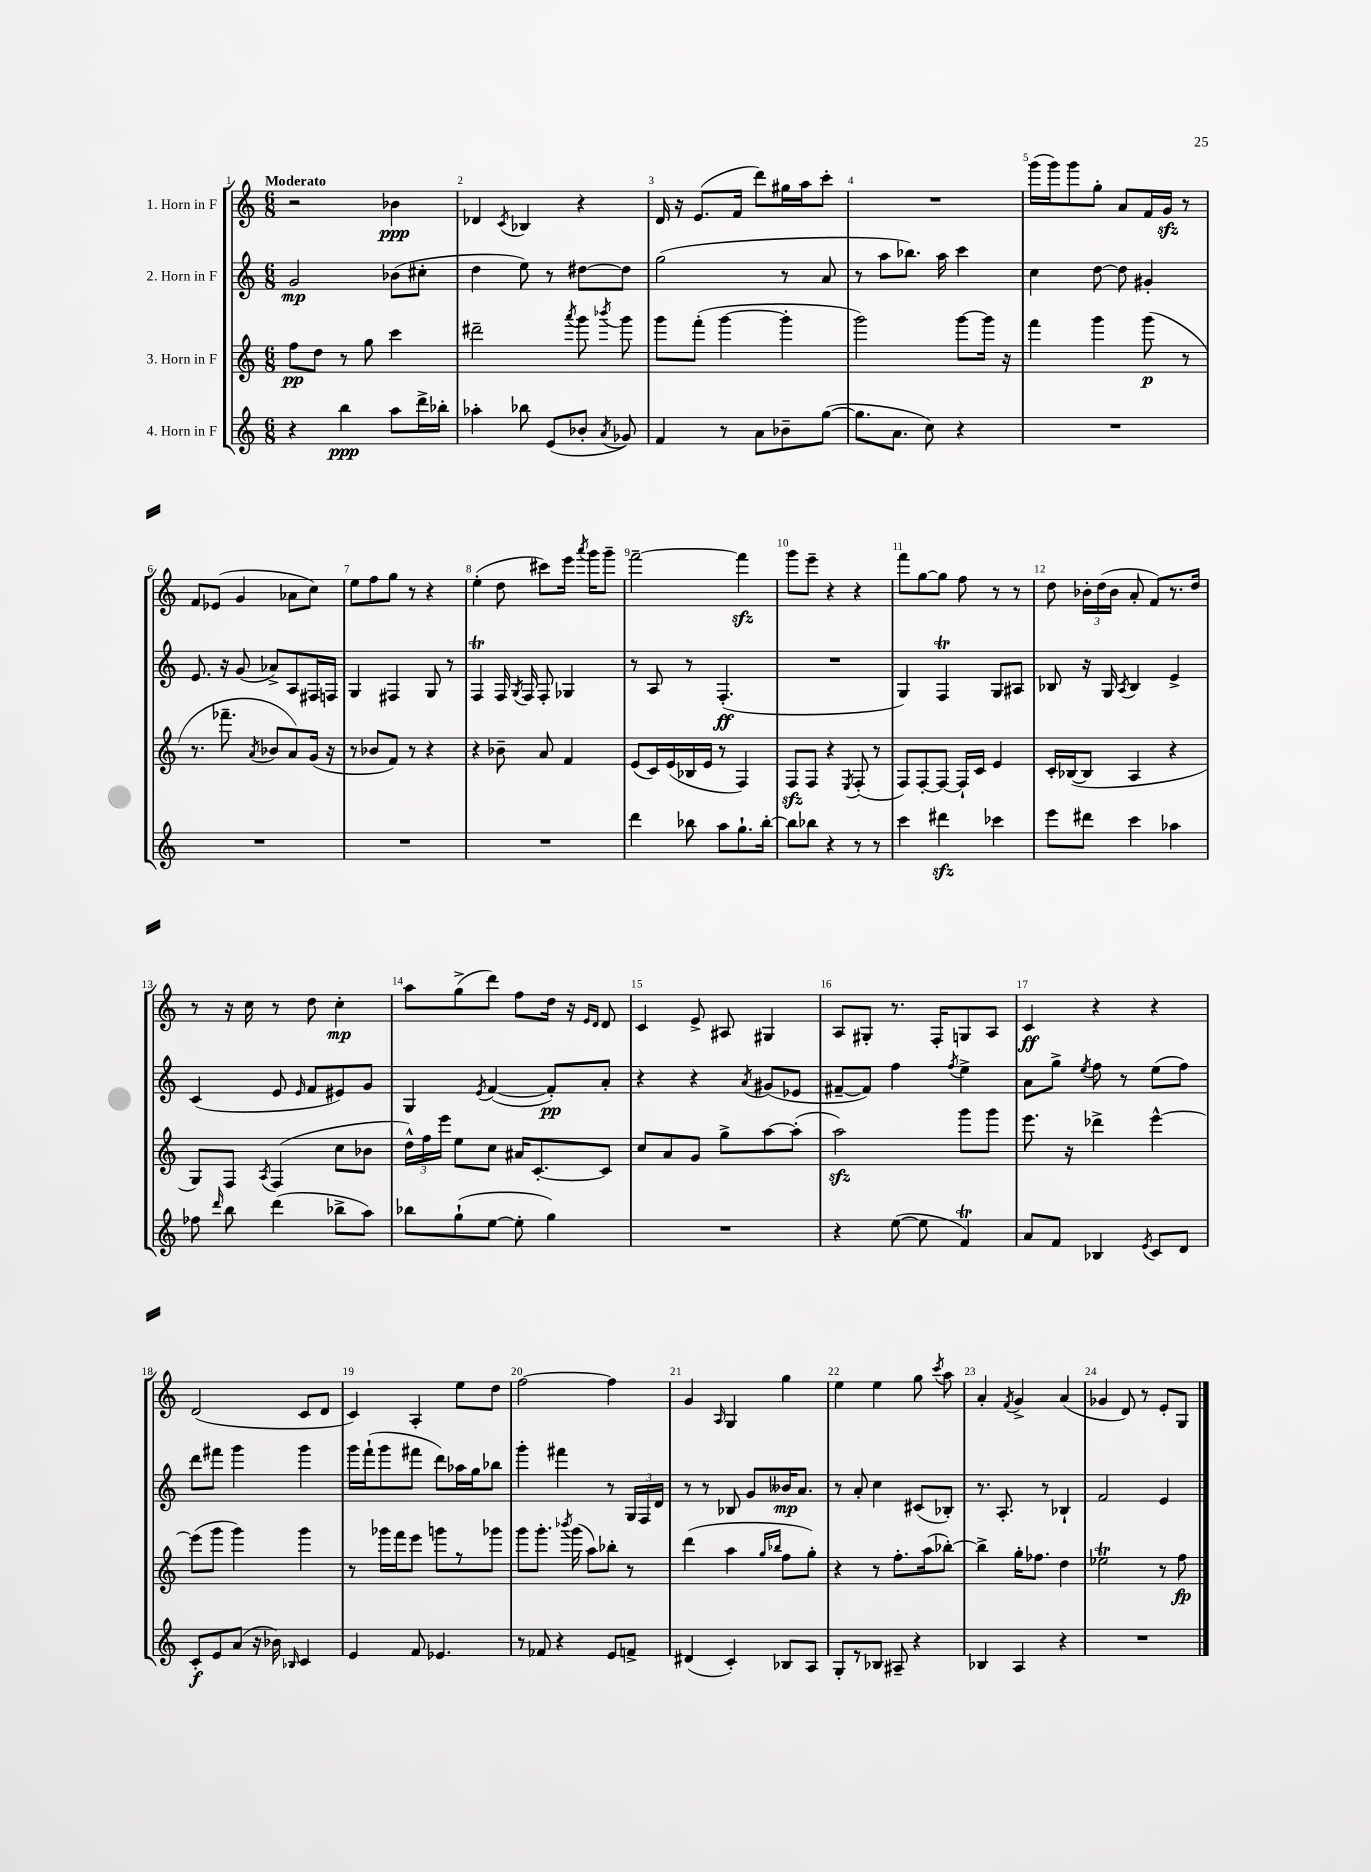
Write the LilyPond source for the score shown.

<<
\new StaffGroup <<
\new Staff = "s0" \with { instrumentName = "1. Horn in F" } {
    \clef treble \key c \major \numericTimeSignature \time 6/8 \tempo "Moderato"
    \autoBeamOff r2 bes'4\ppp |
    des'4 \acciaccatura { c'8 } bes4 r4 |
    d'16 r16 e'8.[( f'16] d'''8[) gis''16 a''16 c'''8]-. |
    R2. |
    g'''16[( g'''16) g'''8 g''8]-. a'8[ f'16 g'16]\sfz r8 |
    f'8[ ees'8]( g'4 aes'8[ c''8]) |
    e''8[ f''8 g''8] r8 r4 |
    e''4-.( d''8 cis'''8[) e'''16] \acciaccatura { a'''8 } g'''16[ g'''8]-- |
    f'''2~-- f'''4\sfz |
    g'''8[ e'''8]-- r4 r4 |
    f'''8[ g''8~ g''8] f''8 r8 r8 |
    d''8 \tuplet 3/2 { bes'16[-. d''16( bes'16] } a'8-. f'8[) r8. d''16] |
    r8 r16 c''16 r8 d''8 c''4-.\mp |
    a''8[ g''8->( d'''8]) f''8[ d''16] r16 \grace { e'16[ d'16] } d'8 |
    c'4 e'8-> ais8 gis4 |
    a8[ gis8]-. r8. f16[-. g8 a8] |
    c'4\ff r4 r4 |
    d'2( c'8[ d'8] |
    c'4) a4-. e''8[ d''8] |
    f''2~ f''4 |
    g'4 \grace { a16 } g4 g''4 |
    e''4 e''4 g''8 \acciaccatura { c'''8 } a''8 |
    a'4-. \acciaccatura { f'8 } g'4-> a'4( |
    ges'4 d'8) r8 e'8[-. g8] \bar "|." |
}
\new Staff = "s1" \with { instrumentName = "2. Horn in F" } {
    \clef treble \key c \major \numericTimeSignature \time 6/8
    \autoBeamOff g'2\mp bes'8[( cis''8]-. |
    d''4 e''8) r8 dis''8[~ dis''8] |
    g''2( r8 a'8 |
    r8 a''8[ bes''8.]) a''16 c'''4 |
    c''4 d''8~ d''8 gis'4-. |
    e'8. r16 g'8( aes'8[->) a8 fis16 f16] |
    g4 fis4 g8 r8 |
    f4\trill f16 \acciaccatura { g8 } f16 f8-. ges4 |
    r8 a8 r8 f4.-.\ff( |
    R2. |
    g4) f4\trill g8[ ais8] |
    bes8 r16 g16 \acciaccatura { a8 } bes4 e'4-> |
    c'4( e'8 \grace { e'16 } f'8[ eis'8) g'8] |
    g4 \acciaccatura { e'8 } f'4~( f'8[-.\pp) a'8]-. |
    r4 r4 \acciaccatura { a'8 } gis'8[( ees'8] |
    fis'8[~-- fis'8]) f''4 \acciaccatura { f''8 } e''4-> |
    a'8[ g''8]-> \acciaccatura { e''8 } f''8 r8 e''8[( f''8]) |
    d'''8[ fis'''8] g'''4 g'''4 |
    g'''16[ f'''16-!( g'''8 fis'''8] d'''8[) aes''16 g''16 bes''8] |
    g'''4-. fis'''4 r8 \tuplet 3/2 { g16[ f16 d'16] } |
    r8 r8 bes8 g'8[ beses'16\mp a'8.] |
    r8 a'8-. c''4 cis'8[( bes8]-.) |
    r8. a8.-. r8 bes4-! |
    f'2 e'4 \bar "|." |
}
\new Staff = "s2" \with { instrumentName = "3. Horn in F" } {
    \clef treble \key c \major \numericTimeSignature \time 6/8
    \autoBeamOff f''8[\pp d''8] r8 g''8 c'''4 |
    dis'''2-- \acciaccatura { a'''8 } g'''8 \acciaccatura { bes'''8 } g'''8 |
    g'''8[ f'''8]-.( g'''4~ g'''4-. |
    g'''2) g'''8[~ g'''16] r16 |
    f'''4 g'''4 g'''8\p( r8 |
    r8. fes'''8.-- \acciaccatura { a'8 } bes'8[ a'8) g'16]( r16 |
    r8 bes'8[ f'8]) r8 r4 |
    r4 bes'8-- a'8 f'4 |
    e'8[( c'16) e'16( bes16 e'16] r8 f4) |
    f8[\sfz f8] r4 \acciaccatura { e8 } f8-.( r8 |
    f8[) f8~-. f8]~ f16[-! c'16] e'4 |
    c'16[-. bes16~( bes8] a4 r4 |
    g8[) f8] \acciaccatura { a8 } f4( c''8[ bes'8] |
    \tuplet 3/2 { d''16[-^) f''16 e'''16] } e''8[ c''8] ais'16[ c'8.~-. c'8] |
    c''8[ a'8 g'8] g''8[-> a''8~ a''8]-.( |
    a''2\sfz) g'''8[ g'''8] |
    e'''8. r16 des'''4-> e'''4~-^ |
    e'''8[( g'''8] g'''4) g'''4 |
    r8 ges'''16[ f'''16 e'''8] g'''8[ r8 ges'''8] |
    g'''8[ g'''8.]-. \acciaccatura { bes'''8 } g'''16( a''8[) bes''8]-. r8 |
    d'''4( a''4 \grace { g''16[ bes''16] } f''8[ g''8]-.) |
    r4 r8 f''8.[-. a''16( bes''8]~-.) |
    bes''4-> g''16[-. fes''8.] d''4 |
    ees''2\trill r8 f''8\fp \bar "|." |
}
\new Staff = "s3" \with { instrumentName = "4. Horn in F" } {
    \clef treble \key c \major \numericTimeSignature \time 6/8
    \autoBeamOff r4 b''4\ppp a''8[ d'''16-> bes''16]-. |
    aes''4-. bes''8 e'8[( bes'8]-. \acciaccatura { a'8 } ges'8) |
    f'4 r8 a'8[ bes'8-- g''8]~( |
    g''8.[ a'8.] c''8) r4 |
    R2. |
    R2. |
    R2. |
    R2. |
    d'''4 bes''8 a''8[ g''8.-! bes''16]~-. |
    bes''8[ bes''8] r4 r8 r8 |
    c'''4 dis'''4\sfz ces'''4 |
    e'''8[ dis'''8] c'''4 aes''4 |
    fes''8 \grace { d'''16 } b''8 d'''4( bes''8[-> a''8]) |
    bes''8[ g''8-!( e''8]~ e''8-. g''4) |
    R2. |
    r4 e''8~( e''8 f'4\trill) |
    a'8[ f'8] bes4 \acciaccatura { e'8 } c'8[ d'8] |
    c'8[-.\f e'8 a'8]( r16 bes'16) \grace { bes16 } c'4 |
    e'4 f'8 ees'4. |
    r8 fes'8 r4 e'8[ f'8]-> |
    dis'4( c'4-.) bes8[ a8] |
    g8[-. r8 bes8] ais8-- r4 |
    bes4 a4 r4 |
    R2. \bar "|." |
}
>>
>>
\layout { \context { \Score \override BarNumber.break-visibility = ##(#f #t #t) barNumberVisibility = #all-bar-numbers-visible } }
